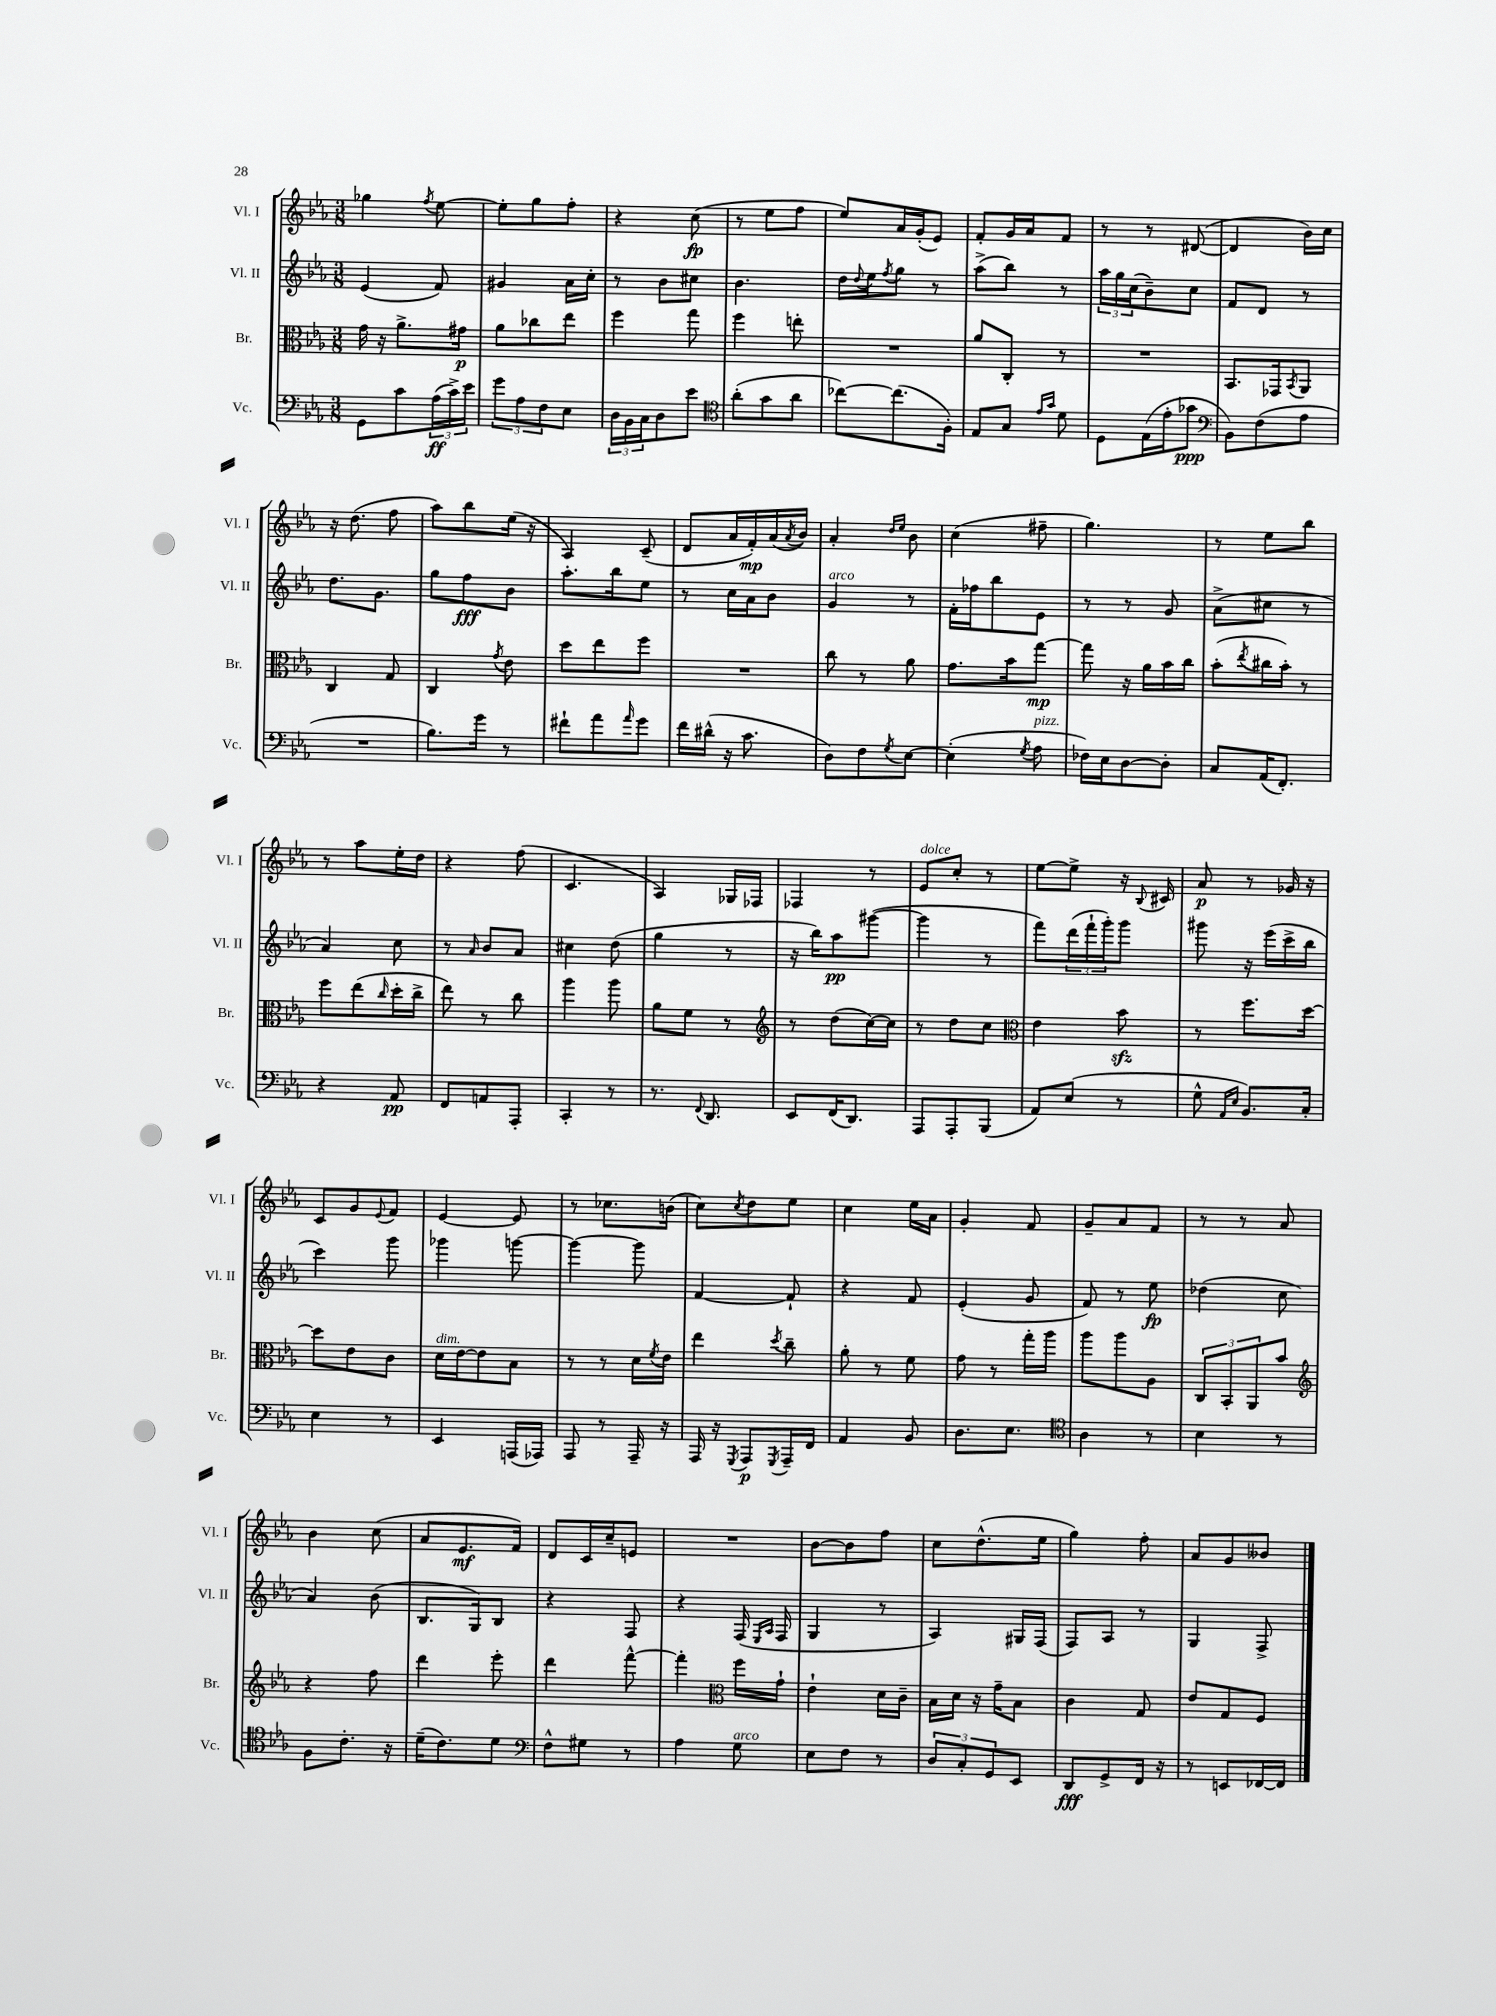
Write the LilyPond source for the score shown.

<<
\new StaffGroup <<
\new Staff = "s0" \with { instrumentName = "Vl. I" shortInstrumentName = "Vl. I" } {
    \clef treble \key ees \major \numericTimeSignature \time 3/8
    ges''4 \acciaccatura { f''8 } ees''8~ |
    ees''8-. g''8 f''8-. |
    r4 c''8\fp( |
    r8 ees''8 f''8 |
    ees''8) aes'16 g'16-.( ees'8) |
    f'8-. g'16 aes'16 f'8 |
    r8 r8 dis'8~( |
    dis'4 bes'16) c''16 |
    r16 d''8.( f''8 |
    aes''8) bes''8 ees''16( r16 |
    aes4) c'8--( |
    d'8 aes'16 f'16-.\mp) aes'16( \acciaccatura { aes'8 } bes'16) |
    aes'4-. \grace { d''16 ees''16 } bes'8 |
    c''4( fis''8-- |
    g''4.) |
    r8 ees''8 bes''8 |
    r8 aes''8 ees''16-. d''16 |
    r4 f''8( |
    c'4. |
    aes4) ges16 fes16 |
    fes4 r8 |
    ees'8^\markup { \italic "dolce" } c''8-. r8 |
    ees''8~ ees''8-> r16 \appoggiatura { bes8 } cis'16 |
    aes'8\p r8 ges'16 r16 |
    c'8 g'8 \appoggiatura { ees'8 } f'8 |
    ees'4~ ees'8 |
    r8 ces''8. b'16( |
    c''8) \acciaccatura { c''8 } d''8 ees''8 |
    c''4 ees''16 aes'16 |
    g'4-. f'8 |
    g'8-- aes'8 f'8 |
    r8 r8 aes'8 |
    bes'4 c''8( |
    aes'8 ees'8.\mf f'16) |
    d'8 c'16 c''16-- e'8 |
    R4. |
    bes'8~ bes'8 f''8 |
    c''8 d''8.-^( ees''16 |
    g''4) f''8-. |
    aes'8 g'8 beses'8 \bar "|." |
}
\new Staff = "s1" \with { instrumentName = "Vl. II" shortInstrumentName = "Vl. II" } {
    \clef treble \key ees \major \numericTimeSignature \time 3/8
    ees'4( f'8) |
    gis'4 aes'16 c''16-. |
    r8 bes'8 cis''8 |
    bes'4. |
    d''16 \appoggiatura { d''8 } ees''16 \acciaccatura { f''8 } g''8 r8 |
    aes''8->( bes''8) r8 |
    \tuplet 3/2 { aes''16 g''16 c''16( } bes'8--) c''8 |
    f'8 d'8 r8 |
    d''8. g'8. |
    g''8 f''8\fff bes'8 |
    aes''8.-. bes''16 ees''8 |
    r8 c''16 aes'16 bes'8 |
    g'4^\markup { \italic "arco" } r8 |
    f'16-. fes''16 bes''8 ees'8 |
    r8 r8 g'8 |
    aes'8->( cis''8 r8 |
    aes'4) c''8 |
    r8 \grace { aes'16 } bes'8 aes'8 |
    cis''4 d''8( |
    g''4 r8 |
    r16 bes''16) aes''8\pp gis'''8~( |
    gis'''4 r8 |
    f'''8) \tuplet 3/2 { d'''16( f'''16-! g'''16-.) } g'''8 |
    gis'''8 r16 ees'''16( c'''16-> bes''16 |
    c'''4) g'''8 |
    ges'''4 g'''8~ |
    g'''4~ g'''8 |
    f'4~ f'8-! |
    r4 f'8 |
    ees'4-.( g'8 |
    f'8) r8 ees''8\fp |
    des''4( c''8 |
    aes'4) bes'8( |
    bes8. g16) bes8 |
    r4 f8 |
    r4 f16( \grace { ees16 aes16 } f16 |
    g4 r8 |
    aes4) gis16 f16( |
    f8) aes8 r8 |
    g4 f8-> \bar "|." |
}
\new Staff = "s2" \with { instrumentName = "Br." shortInstrumentName = "Br." } {
    \clef alto \key ees \major \numericTimeSignature \time 3/8
    g'16 r16 aes'8.-> gis'16\p |
    aes'8 ces''8 ees''8 |
    f''4 g''8 |
    f''4 e''8-. |
    R4. |
    aes'8 c8-. r8 |
    R4. |
    bes,8. ges,16 \acciaccatura { bes,8 } aes,8 |
    c4 g8 |
    c4 \acciaccatura { g'8 } ees'8 |
    d''8 ees''8 f''8 |
    R4. |
    c''8 r8 aes'8 |
    g'8. bes'16 g''8~\mp |
    g''8 r16 aes'16 bes'16 c''16 |
    bes'8-.( \acciaccatura { ees''8 } cis''16 bes'16-.) r8 |
    f''8 ees''8( \grace { c''16 } d''16-. c''16-> |
    ees''8) r8 c''8 |
    aes''4 aes''8 |
    aes'8 f'8 r8 |
    \clef treble r8 d''8( c''16~) c''16 |
    r8 d''8 c''8 |
    \clef alto ees'4 bes'8\sfz |
    r8 f''8. d''16~ |
    d''8 ees'8 c'8 |
    d'16^\markup { \italic "dim." } ees'16~ ees'8 bes8 |
    r8 r8 d'16 \acciaccatura { f'8 } ees'16 |
    ees''4 \acciaccatura { d''8 } c''8-- |
    aes'8-. r8 f'8 |
    g'8 r8 g''16-. aes''16 |
    aes''8 aes''8 aes8 |
    \tuplet 3/2 { c8 bes,8-. aes,8 } bes'8 |
    \clef treble r4 f''8 |
    d'''4 ees'''8-. |
    d'''4 f'''8~-^ |
    f'''4-. \clef alto f''16 g'16-! |
    ees'4-! d'16 c'16-- |
    bes16 d'16 r16 g'16-- bes8 |
    c'4 g8 |
    ees'8 g8 f8 \bar "|." |
}
\new Staff = "s3" \with { instrumentName = "Vc." shortInstrumentName = "Vc." } {
    \clef bass \key ees \major \numericTimeSignature \time 3/8
    g,8 c'8 \tuplet 3/2 { aes16\ff( c'16->) ees'16 } |
    \tuplet 3/2 { g'8 aes8 f8 } ees8 |
    \tuplet 3/2 { d16 bes,16 c16 } d8 ees'8 |
    \clef tenor aes'8-.( g'8 aes'8 |
    ces''8~) ces''8.( f16-.) |
    ees8 g8 \grace { ees'16 g'16 } d'8 |
    d8 ees16( ees'16-. ges'8\ppp |
    \clef bass bes,8) f8( aes8 |
    R4. |
    bes8.) g'16 r8 |
    fis'8-! aes'8 \grace { aes'16 } g'8 |
    f'16 dis'16-^( r16 c'8. |
    d8) f8 \acciaccatura { g8 } ees8~ |
    ees4-.( \acciaccatura { g8 } aes8^\markup { \italic "pizz." } |
    fes16) ees16 d8~ d8-. |
    c8 aes,16( f,8.-.) |
    r4 aes,8\pp |
    f,8 a,8 aes,,8-. |
    c,4-. r8 |
    r8. \appoggiatura { f,8 } d,8. |
    ees,8 f,16( d,8.) |
    aes,,8 aes,,8-. bes,,8( |
    aes,8) ees8( r8 |
    g8-^ \grace { aes,16 ees16 } bes,8.) c16-. |
    ees4 r8 |
    ees,4 a,,16( aes,,16) |
    aes,,8 r8 aes,,16-- r16 |
    aes,,16 r16 \acciaccatura { g,,8 } aes,,8\p \acciaccatura { g,,8 } aes,,16-- f,16 |
    aes,4 bes,8 |
    d8. ees8. |
    \clef tenor aes4 r8 |
    bes4 r8 |
    f8 c'8.-. r16 |
    d'16--( c'8.) d'8 |
    \clef bass f8-^ gis8 r8 |
    aes4 g8^\markup { \italic "arco" } |
    ees8 f8 r8 |
    \tuplet 3/2 { d8 c8-. g,8 } ees,8 |
    d,8\fff g,8-> f,16 r16 |
    r8 e,8 fes,16~ fes,16 \bar "|." |
}
>>
>>
\layout { \context { \Score \remove "Bar_number_engraver" } }
